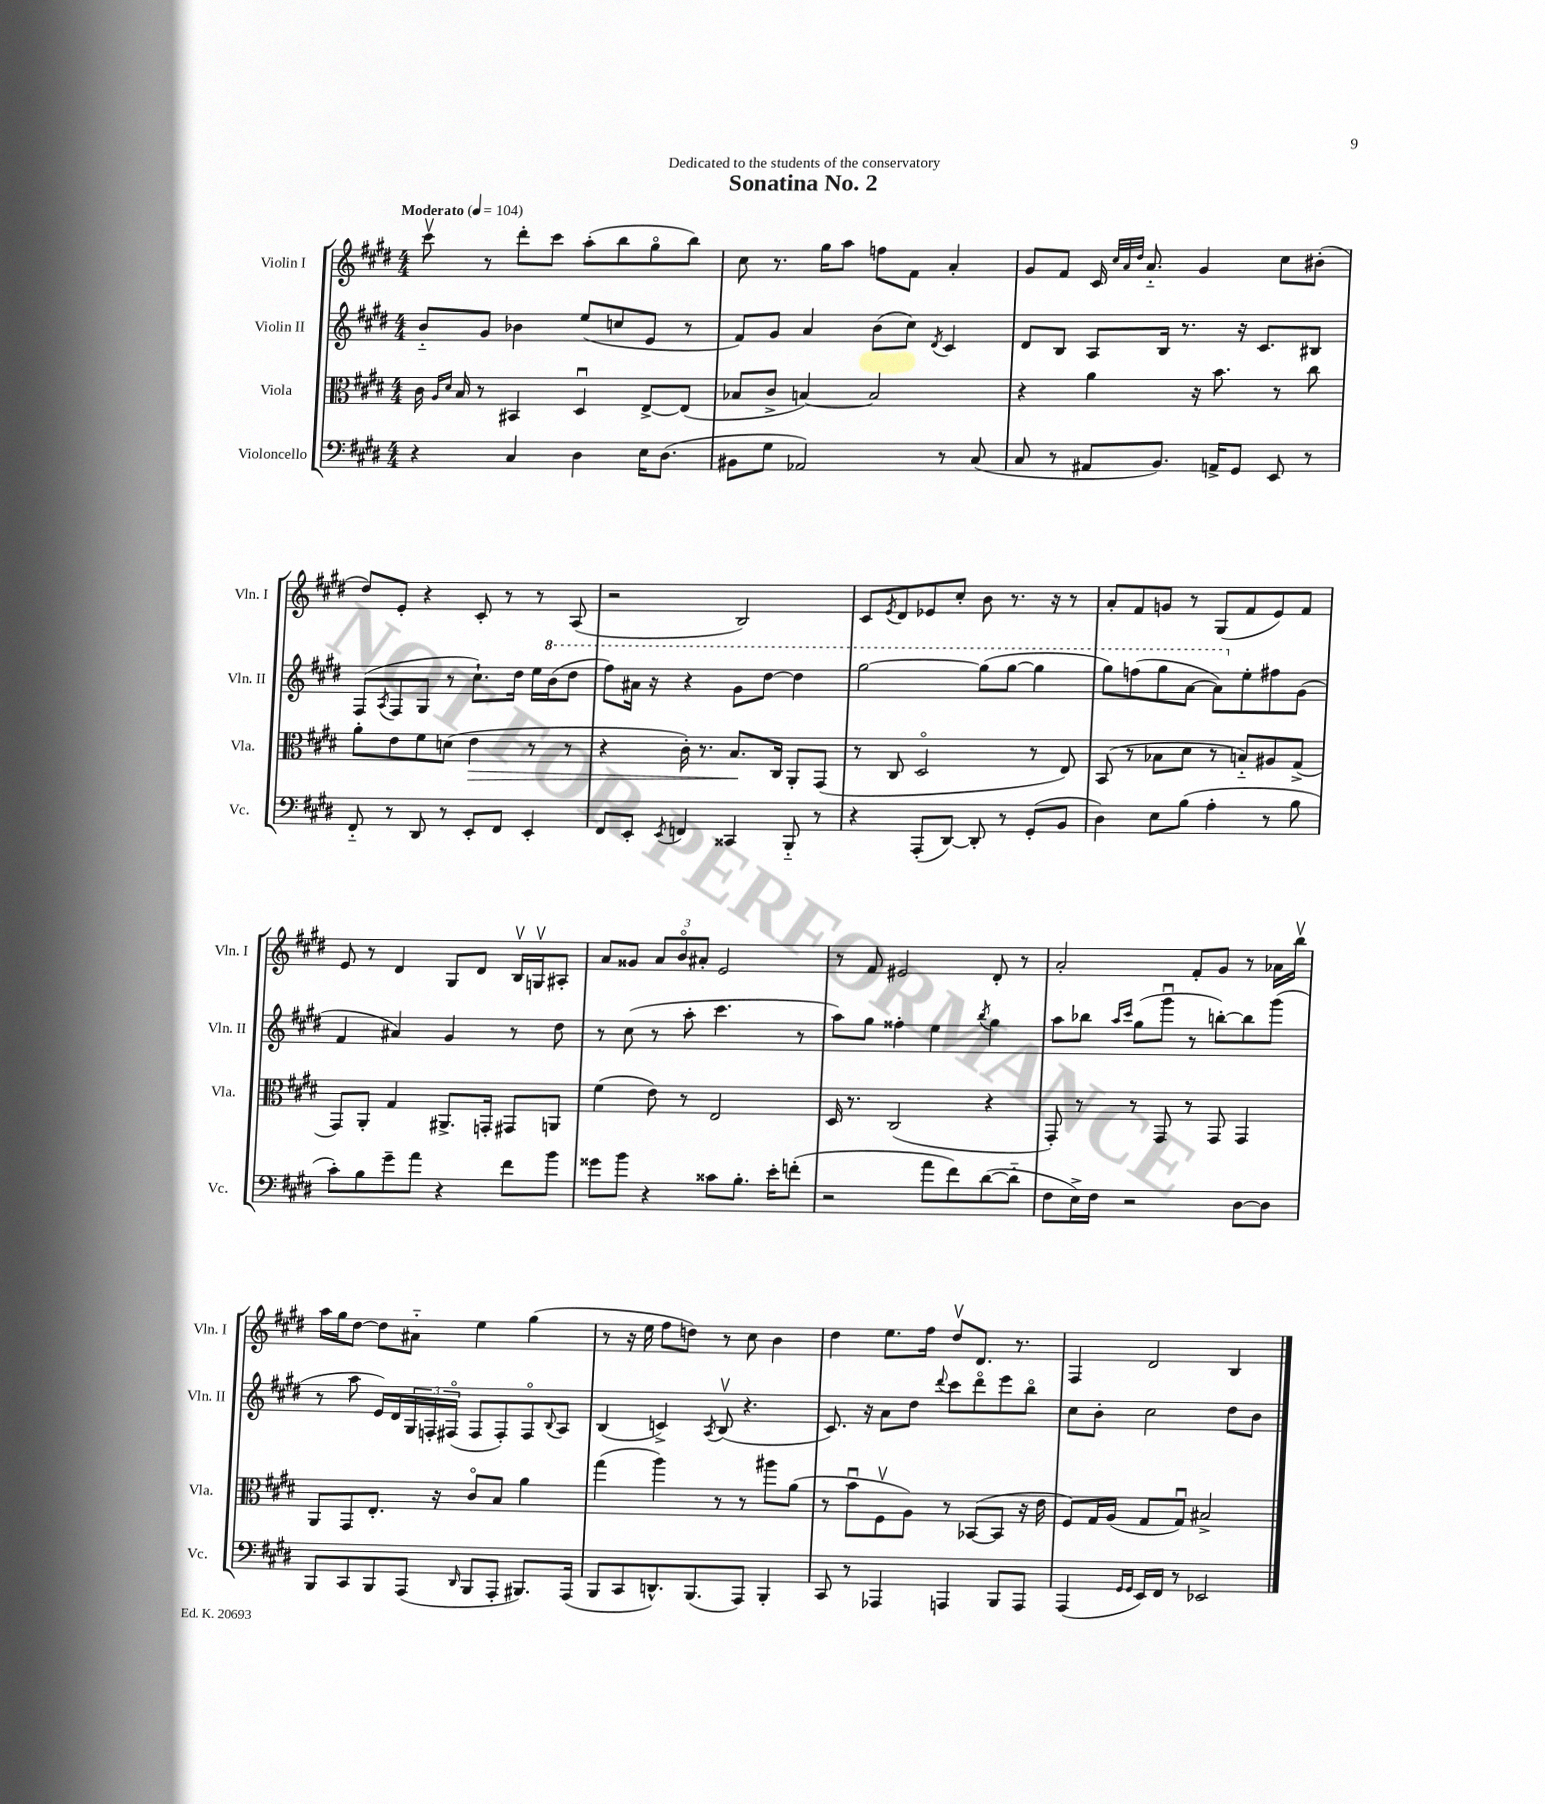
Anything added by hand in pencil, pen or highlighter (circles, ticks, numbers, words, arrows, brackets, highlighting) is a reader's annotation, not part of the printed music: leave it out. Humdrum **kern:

**kern	**kern	**kern	**kern
*staff4	*staff3	*staff2	*staff1
*clefF4	*clefC3	*clefG2	*clefG2
*k[f#c#g#d#]	*k[f#c#g#d#]	*k[f#c#g#d#]	*k[f#c#g#d#]
*M4/4	*M4/4	*M4/4	*M4/4
*MM104	*MM104	*MM104	*MM104
4r	16c#\	8b'~/L	8ccc#v\
.	16qqA/LL	.	.
.	16qqd#/JJ	.	.
.	16B/	.	.
.	8r	8g#/J	8r
4C#/	4BB#/	4b-\	8ddd#'\L
.	.	.	8ccc#\J
4D#\	4D#u/	(8ee/L	(8aa'\L
.	.	8cc/	8bb\
16E\LK	[8E^/L	8e/J	8gg#o\
(8.D#\J	.	.	.
.	(8E/]J	8r	8bb\J)
=	=	=	=
8BB#\L	8B-/L	8f#/L)	8cc#\
8G#\J	8c#^/J	8g#/J	8.r
2AA-/)	[4B/)	4a/	.
.	.	.	16gg#\LK
.	.	.	8aa\J
.	2B/]	(8b\L	8ff\L
.	.	8cc#\J)	8f#\J
.	.	8qd#/	.
8r	.	4c#/	4a'/
(8C#/	.	.	.
=	=	=	=
8C#/	4r	8d#/L	8g#/L
8r	.	8B/J	8f#/J
8AA#/L	4a\	8A/L	16c#/
.	.	.	32qqcc#/LLL
.	.	.	32qqa/
.	.	.	32qqdd#/JJJ
.	.	.	8.a'~/
8.BB/J)	.	16B/Jk	.
.	.	8.r	.
.	16r	.	4g#/
16AA^/LK	8.b\	.	.
8GG#/J	.	16r	.
.	.	8.c#/L	.
8EE/	8r	.	8cc#\L
8r	8cc#\	8B#/J	(8b#'\J
=	=	=	=
8FF#'~/	8a'\L	(8F#/L	8dd#/L)
.	.	8qA/	.
8r	8e\	8F#/	8e'/J
8DD#/	8f#\	8G#/J	4r
8r	(8d\J	8r	.
8EE'/L	4e\	8.cc#`\L)	8c#'/
8FF#/J	.	.	8r
.	.	16dd#\Jk	.
4EE'/	8r	16ee\LL	8r
.	.	(16bb\J	.
.	8r	8ddd#\J	(8A/
=	=	=	=
8FF#/L	4r	8fff#\L)	2r
8EE'/J	.	16aa#\Jk	.
.	.	16r	.
8qEE/	.	.	.
4FF/	16c#'\)	4r	.
.	8.r	.	.
4CC##/	8.B/L	8gg#\L	2B/)
.	.	[8ddd#\J	.
.	16C#/Jk	.	.
8BBB'~/	8AA'/L	4ddd#\]	.
8r	(8GG#/J	.	.
=	=	=	=
4r	8r	[2ggg#\	8c#/L
.	.	.	8qe/
.	8C#/	.	8d#/
(8AAA'/L	2D#o/	.	8e-/
[8DD#/J)	.	.	8cc#'/J
8DD#'/]	.	(8ggg#\]L	8b\
8r	.	[8ggg#\J	8.r
(8GG#'/L	8r	4ggg#\]	.
.	.	.	16r
8BB/J	8E/)	.	8r
=	=	=	=
4D#\)	(8BB/	8ggg#\L)	8a'/L
.	8r	(8fff\	8f#/
8E\L	8B-\L	8ggg#\	8g/J
(8B\J	8d#\J	[8aa\J	8r
4A'\	8r	8aa\]L)	(8G#/L
.	8B'~/L)	8ee'\	8f#/
8r	8A#/	8ff#\	8e/)
8B\	(8G#^/J	(8g#\J	8f#/J
=	=	=	=
8c#'\L)	8GG#/L)	4f#/	8e/
8B\	8AA'/J	.	8r
8g#~\	4G#/	4a#/)	4d#/
8a\J	.	.	.
4r	8.AA#^/L	4g#/	8G#/L
.	.	.	8d#/J
.	16GG'/Jk	.	.
8f#\L	8GG#/L	8r	16Bv/LL
.	.	.	16Gv/J
8b\J	8AA/J	8dd#\	8A#'/J
=	=	=	=
8g##\L	(4f#\	8r	8a/L
8b\J	.	(8cc#\	8g##/J
4r	8e\)	8r	12a/L
.	.	.	12bo/
.	8r	8aa'\	.
.	.	.	12a#'/J
8c##\L	2E/	4.ccc#\	2e/
8.B'\J	.	.	.
16e'\LK	.	.	.
(8f'\J	.	8r	.
=	=	=	=
2r	16D#/	8aa\L)	8r
.	8.r	.	.
.	.	8gg#\J	8f#/
.	(2C#/	4ff##'\	2e#/
8a\L	.	4ee\	.
8f#\)	.	.	.
.	.	8qbb/	.
([8d#\	4r	4gg#\	8d#'/
8d#'~\]J	.	.	8r
=	=	=	=
8F#\L	8GG#'/)	8aa\L	2a'/
16E^\L)	8r	8bb-\J	.
16F#\JJ	.	.	.
.	.	16qqaa/LL	.
.	.	16qqccc#/JJ	.
2r	8r	(8gg#\L	.
.	8GG#/	8ggg#u\J	.
.	8r	8r	8f#'/L
.	8GG#/	[8bb'\L)	8g#/J
[8D#\L	4GG#/	8bb\]	8r
8D#\]J	.	(8ggg#\J	16a-\LL
.	.	.	16bbv\JJ
=	=	=	=
8BBB/L	8AA/L	8r	16aa\LL
.	.	.	16gg#\J
8CC#/	8GG#/	8aa\	[8dd#\J
8BBB/	8.E'/J	16e/LL)	8dd#\]L
.	.	16d#/	.
(8AAA/J	.	24G#/	8a#'~\J
.	.	24F'/	.
.	16r	.	.
.	.	(24F#o/JJ	.
16qqDD#/	.	.	.
8BBB/L	8c#o/L	8F#/L	4ee\
8AAA'/J	8B/J	8F#'/)	.
8.BBB#/L)	4a\	8F#o/	(4gg#\
.	.	8qqB/	.
.	.	8A/J	.
(16AAA/Jk	.	.	.
=	=	=	=
8BBB/L	(4gg#\	(4B/	8r
8CC#/	.	.	16r
.	.	.	16ee\
8.DD^^/)	4aa\)	4c^/)	8ff#\L
.	.	.	8dd\J)
(8.BBB/	.	.	.
.	.	8qA/	.
.	8r	(8Bv/	8r
8AAA/J)	8r	4.r	8cc#\
4BBB'/	8aa#\L	.	4b\
.	(8a\J	.	.
=	=	=	=
8CC#/	8r	8.c#/)	4dd#\
8r	8bu\L	.	.
.	.	16r	.
4AAA-/	8F#v\	8a\L	8.ee\L
.	8A\J)	8dd#\J	.
.	.	.	16ff#\Jk
.	.	8qqddd#/	.
4AAA/	8r	8ccc#\L	8dd#v/L
.	([8BB-/L	8ddd#o\	8.d#/J
8BBB/L	8BB-/]J	8eee\	.
.	.	.	8.r
8AAA/J	16r	8bbo\J	.
.	16e\	.	.
=	=	=	=
(4AAA/	8F#/L)	8cc#\L	4F#/
.	16G#/L	8b'\J	.
.	(16A/JJ	.	.
16qqGG#/LL	.	.	.
16qqGG#/JJ	.	.	.
16EE/LL)	8G#/L	2cc#\	2d#/
16FF#/JJ	.	.	.
8r	8G#u/J)	.	.
2EE-/	2B#^/	.	.
.	.	8dd#\L	4B/
.	.	8b\J	.
==	==	==	==
*-	*-	*-	*-
